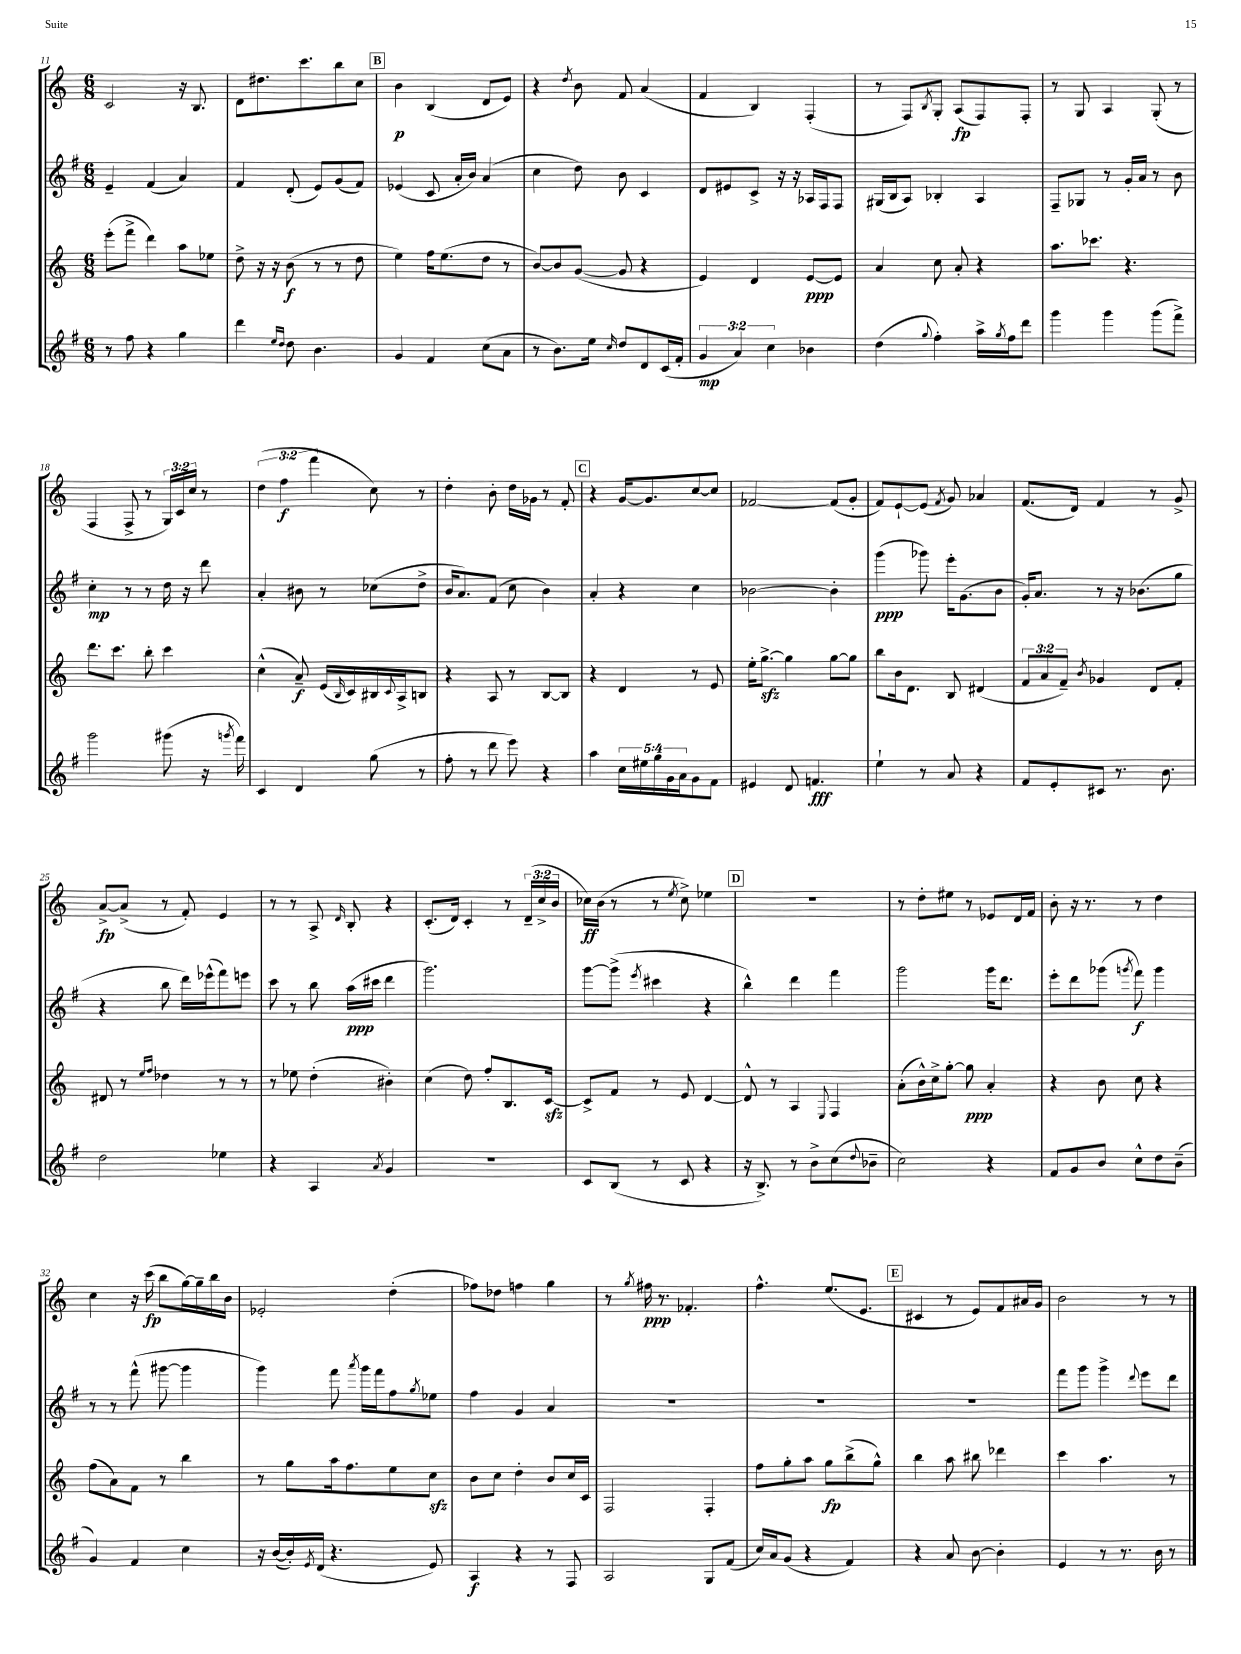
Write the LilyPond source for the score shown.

<<
\new StaffGroup <<
\new Staff = "s0" {
    \clef treble \key c \major \numericTimeSignature \time 6/8 \override Staff.TupletNumber.text = #tuplet-number::calc-fraction-text
    c'2 r16 b8. |
    d'8 dis''8. c'''8. b''8 c''8 |
    \mark \markup { \box "B" } b'4\p b4( d'8 e'8) |
    r4 \acciaccatura { d''8 } b'8 f'8 a'4( |
    f'4 b4) f4-.( |
    r8 f8) \acciaccatura { b8 } g8-. a8\fp( f8) f8-. |
    r8 g8 a4 g8-.( r8 |
    f4 f8-> r8 \tuplet 3/2 { g16) c'16 c''16 } r8 |
    \tuplet 3/2 { d''4( f''4\f f'''4 } c''8) r8 |
    d''4-. b'8-. d''16 ges'16 r8 f'8-. |
    \mark \markup { \box "C" } r4 g'16~ g'8. c''8~ c''8 |
    fes'2~ fes'8( g'8-. |
    f'8) e'8~-! e'8( \acciaccatura { f'8 } g'8) aes'4 |
    f'8.( d'16) f'4 r8 g'8-> |
    a'8~->\fp a'8->( r8 f'8-.) e'4 |
    r8 r8 a8-> \grace { d'16 } b8-. r4 |
    c'8.-.( d'16) c'4-. r8 \tuplet 3/2 { d'16--( c''16-> b'16 } |
    ces''16\ff) b'16( r8 r8 \acciaccatura { e''8 } ces''8->) ees''4 |
    \mark \markup { \box "D" } R2. |
    r8 d''8-. eis''8 r8 ees'8 d'16 f'16 |
    b'8-. r16 r8. r8 d''4 |
    c''4 r16 c'''16\fp( b''8 g''16~) g''16-- b''16 b'16 |
    ees'2-. d''4-.( |
    fes''8) des''8 f''4 g''4 |
    r8 \acciaccatura { g''8 } fis''16\ppp r8. fes'4.-. |
    f''4.-^ e''8.( e'8. |
    \mark \markup { \box "E" } cis'4 r8 e'8) f'8 ais'16 g'16 |
    b'2 r8 r8 \bar "|." |
}
\new Staff = "s1" {
    \clef treble \key g \major \numericTimeSignature \time 6/8
    e'4-- fis'4( a'4) |
    fis'4 d'8-.( e'8) g'8( fis'8) |
    \mark \markup { \box "B" } ees'4( c'8 a'16-. b'16) a'4( |
    c''4 d''8) b'8 c'4 |
    d'8 eis'8 c'8-> r16 r16 aes16 fis16 fis8 |
    gis16( b16 a8) bes4-. a4 |
    fis8-- ges8 r8 g'16-. a'16 r8 b'8 |
    c''4-.\mp r8 r8 d''16 r16 d'''8 |
    a'4-. bis'8 r8 ces''8( d''8-> |
    b'16 a'8.) fis'8( c''8 b'4) |
    \mark \markup { \box "C" } a'4-. r4 c''4 |
    bes'2~ bes'4-. |
    g'''4\ppp( ges'''8) e'''16-. g'8.( b'8 |
    g'16-.) a'8. r8 r16 bes'8.( g''8 |
    r4 b''8 d'''16) ees'''16-^( fis'''8) e'''8 |
    c'''8 r8 b''8 a''16\ppp( cis'''16 d'''4 |
    g'''2.) |
    g'''8~ g'''8->( \acciaccatura { e'''8 } cis'''4 r4 |
    \mark \markup { \box "D" } b''4-^) d'''4 fis'''4 |
    g'''2 g'''16 d'''8. |
    e'''8-. d'''8 ges'''8( \acciaccatura { g'''8 } fis'''8\f) g'''4 |
    r8 r8 fis'''8-^( gis'''8~ gis'''4 |
    g'''4) fis'''8 \acciaccatura { a'''8 } g'''16 fis'''16 fis''8 \acciaccatura { g''8 } ees''8 |
    fis''4 g'4 a'4 |
    R2. |
    R2. |
    \mark \markup { \box "E" } R2. |
    fis'''8 g'''8 g'''4-> \appoggiatura { d'''8 } e'''8 d'''8 \bar "|." |
}
\new Staff = "s2" {
    \clef treble \key c \major \numericTimeSignature \time 6/8 \override Staff.TupletNumber.text = #tuplet-number::calc-fraction-text
    e'''8-.( f'''8-> d'''4) a''8 ees''8 |
    d''8-> r16 r16 b'8\f( r8 r8 d''8 |
    \mark \markup { \box "B" } e''4) f''16 e''8.( d''8 r8 |
    b'8~) b'8 g'8~( g'8 r4 |
    e'4) d'4 e'8~\ppp e'8 |
    a'4 c''8 a'8-. r4 |
    a''8. ces'''8. r4. |
    d'''8. c'''8. b''8-. c'''4 |
    c''4-^( a'8--\f) e'16( \grace { b16 } c'16) bis16 \appoggiatura { c'8 } a16-> b8 |
    r4 a8 r8 b8~ b8 |
    \mark \markup { \box "C" } r4 d'4 r8 e'8 |
    e''16-. g''8.~->\sfz g''4 g''8~ g''8 |
    b''8 b'16 d'8. b8 dis'4( |
    \tuplet 3/2 { f'8 a'8 f'8--) } \acciaccatura { b'8 } ges'4 d'8 f'8-. |
    dis'8 r8 \grace { e''16 f''16 } des''4 r8 r8 |
    r8 ees''8 d''4-.( bis'4-.) |
    c''4( d''8) f''8-. b8. c'16~\sfz |
    c'8-> f'8 r8 e'8 d'4~ |
    \mark \markup { \box "D" } d'8-^ r8 a4 \appoggiatura { e8 } f4 |
    a'8-.( b'16-^) c''16-> g''8~-. g''8\ppp a'4-. |
    r4 b'8 c''8 r4 |
    f''8( a'8) f'8 r8 b''4 |
    r8 g''8 a''16 f''8. e''8 c''8\sfz |
    b'8 c''8 d''4-. b'8 c''16 c'16 |
    f2 f4-. |
    f''8 g''8-. a''8 g''8\fp b''8->( g''8-^) |
    \mark \markup { \box "E" } b''4 a''8 bis''8 des'''4 |
    c'''4 a''4. r8 \bar "|." |
}
\new Staff = "s3" {
    \clef treble \key g \major \numericTimeSignature \time 6/8 \override Staff.TupletNumber.text = #tuplet-number::calc-fraction-text
    r8 fis''8 r4 g''4 |
    d'''4 \grace { e''16 d''16 } d''8 b'4. |
    \mark \markup { \box "B" } g'4 fis'4 c''8( a'8 |
    r8 b'8.) e''16 \grace { c''16 } d''8 d'8 c'16( fis'16-. |
    \tuplet 3/2 { g'4\mp a'4) c''4 } bes'4 |
    d''4( \appoggiatura { g''8 } fis''4-.) a''16-> \acciaccatura { g''8 } fis''16 d'''8 |
    g'''4 g'''4 g'''8( fis'''8->) |
    g'''2 gis'''8( r16 \acciaccatura { g'''8 } fis'''16) |
    c'4 d'4 g''8( r8 |
    fis''8-. r8 d'''8 e'''8) r4 |
    \mark \markup { \box "C" } a''4 \tuplet 5/4 { c''16 eis''16 g''16 g'16 a'16 } g'8 fis'8 |
    eis'4 d'8 f'4.\fff |
    e''4-! r8 a'8 r4 |
    fis'8 e'8-. cis'8 r8. b'8. |
    d''2 ees''4 |
    r4 a4 \acciaccatura { a'8 } g'4 |
    R2. |
    c'8 b8( r8 c'8 r4 |
    \mark \markup { \box "D" } r16 b8.->) r8 b'8-> c''8( \appoggiatura { d''8 } bes'8-- |
    c''2) r4 |
    fis'8 g'8 b'8 c''8-^ d''8 b'8--( |
    g'4) fis'4 c''4 |
    r16 b'16~( b'16-.) \acciaccatura { e'8 } d'16( r4. e'8) |
    a4\f r4 r8 fis8 |
    a2 g8 fis'8( |
    c''16) a'16 g'8( r4 fis'4) |
    \mark \markup { \box "E" } r4 a'8 b'8~ b'4-. |
    e'4 r8 r8. b'16 r8 \bar "|." |
}
>>
>>
\layout { \context { \Score currentBarNumber = #11 } }
